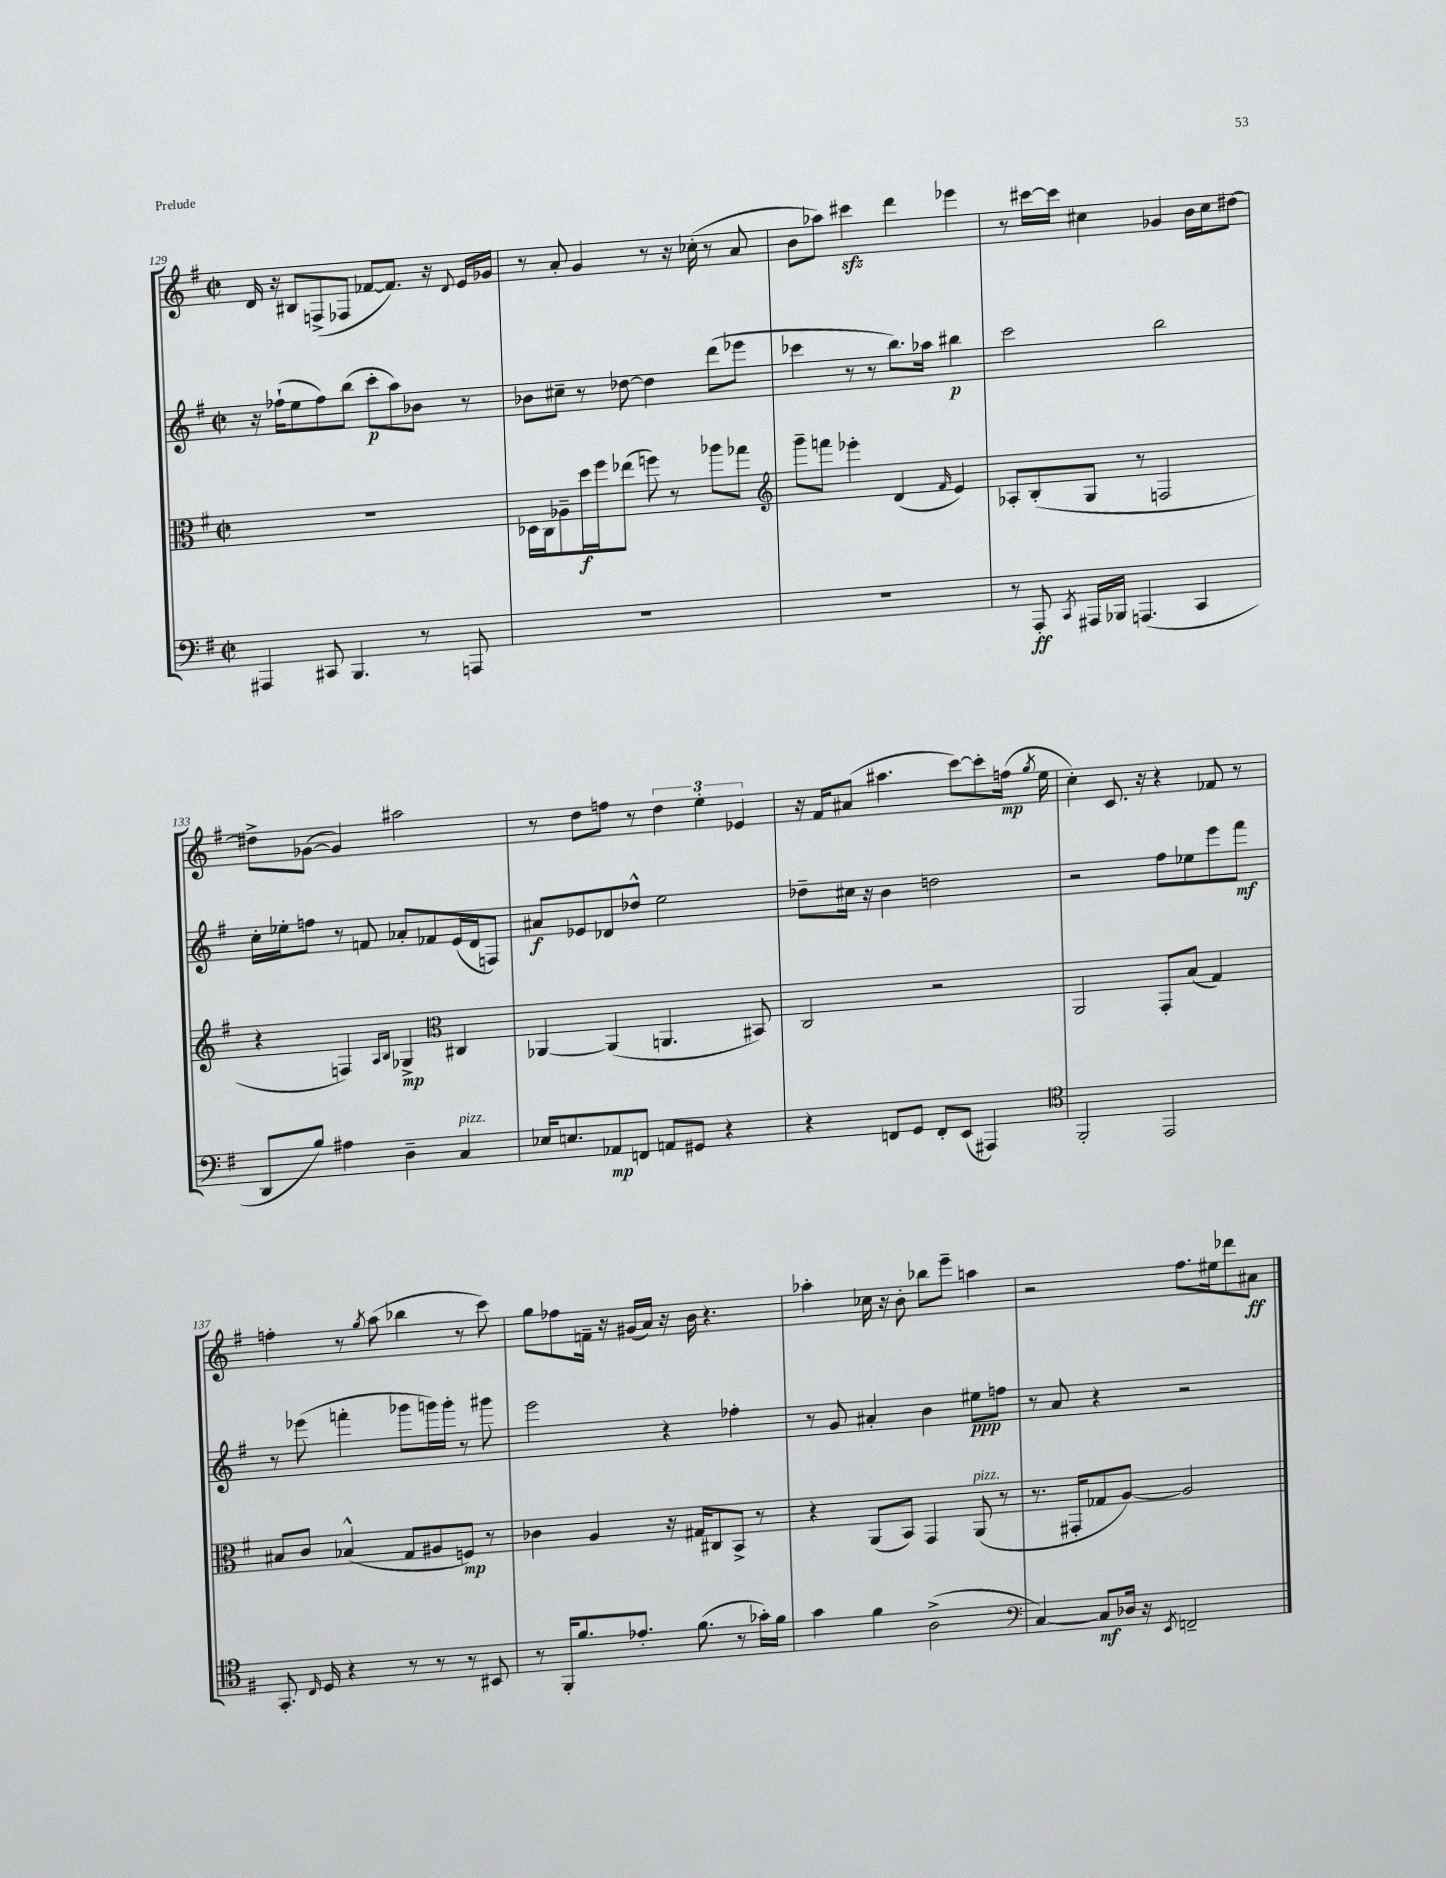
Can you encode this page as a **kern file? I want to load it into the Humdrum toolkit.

**kern	**dynam	**kern	**dynam	**kern	**dynam	**kern	**dynam
*part4	*part4	*part3	*part3	*part2	*part2	*part1	*part1
*staff4	*staff4	*staff3	*staff3	*staff2	*staff2	*staff1	*staff1
*clefF4	*	*clefC3	*	*clefG2	*	*clefG2	*
*k[f#]	*	*k[f#]	*	*k[f#]	*	*k[f#]	*
*M2/2	*	*M2/2	*	*M2/2	*	*M2/2	*
*met(c|)	*	*met(c|)	*	*met(c|)	*	*met(c|)	*
=129	=129	=129	=129	=129	=129	=129	=129
4AAA#X/	.	1r	.	16r	.	16d/	.
.	.	.	.	(16ff-X`\KL	.	16r	.
.	.	.	.	8ee\	.	8B#X/L	.
8CC#X/	.	.	.	8ff-\)	.	(8Fn^/	.
4.BBB/	.	.	.	(8bb\J	.	8F-X/J	.
.	.	.	.	8ccc'\L	p	[8f-X/L	.
.	.	.	.	8aa\)	.	8.f-/J])	.
8r	.	.	.	8b-X\J	.	.	.
.	.	.	.	.	.	16r	.
.	.	.	.	.	.	8qqd/	.
8AAAn/	.	.	.	8r	.	16e/LL	.
.	.	.	.	.	.	16g-X/JJ	.
=130	=130	=130	=130	=130	=130	=130	=130
1r	.	16D-X\LL	.	8b-X\L	.	8r	.
.	.	16C\J	.	.	.	.	.
.	.	8A-X~\	.	8cc#X~\J	.	8a'/	.
.	.	16dd\L	f	8r	.	4g/	.
.	.	16ff#\J	.	.	.	.	.
.	.	(8ee-X\J	.	[8dd-X\	.	.	.
.	.	8ffn\)	.	4dd-\]	.	8r	.
.	.	8r	.	.	.	16r	.
.	.	.	.	.	.	(16cc-X'\	.
.	.	8aa-X\L	.	(8ddd\L	.	8r	.
.	.	8gg-X\J	.	8eee-X\J	.	8a/	.
=131	=131	=131	=131	=131	=131	=131	=131
*	*	*clefG2	*	*	*	*	*
1r	.	8ggg~\L	.	4ccc-X\	.	8b\L	.
.	.	8fffn\J	.	.	.	8aa-X\J)	.
.	.	4eee-X'\	.	8r	.	4ccc#Xzz\	.
.	.	.	.	8r	.	.	.
.	.	(4d/	.	8.bb\L)	.	4ddd\	.
.	.	.	.	16aa-X\Jk	.	.	.
.	.	16qqf#/	.	.	.	.	.
.	.	4e/)	.	4bb#X\	p	4eee-X\	.
=132	=132	=132	=132	=132	=132	=132	=132
8r	.	8A-X'/L	.	2ccc\	.	8r	.
8AAA'/	ff	(8B'/	.	.	.	[16ccc#X\LL	.
.	.	.	.	.	.	16ccc#\JJ]	.
8qCC/	.	.	.	.	.	.	.
16AAA#X/LL	.	8G/J	.	.	.	4cc#X\	.
16BBB-X/JJ	.	.	.	.	.	.	.
(4.AAAn/	.	8r	.	.	.	.	.
.	.	2Fn/	.	2bb\	.	4g-X/	.
4CC/	.	.	.	.	.	16b\LL	.
.	.	.	.	.	.	16cc#\J	.
.	.	.	.	.	.	[8dd#X\J	.
!!LO:LB:g=z
=133	=133	=133	=133	=133	=133	=133	=133
8DD/L	.	4r	.	16cc'\LL	.	8dd#X^\L]	.
.	.	.	.	16ee-X'\J	.	.	.
8B/J)	.	.	.	8ffn\J	.	([8g-X\J	.
4A#X\	.	4Fn/)	.	8r	.	4g-/])	.
.	.	.	.	8fn/	.	.	.
.	.	16qqA/LL	.	.	.	.	.
.	.	16qqB/JJ	.	.	.	.	.
4D~\	.	4G-X^/	mp	8a-X'/L	.	2aa#X\	.
.	.	.	.	8f-X/	.	.	.
*	*	*clefC3	*	*	*	*	*
!LO:TX:a:i:t=pizz.	!	!	!	!	!	!	!
4C/	.	4C#X/	.	(16e/L	.	.	.
.	.	.	.	16d/J	.	.	.
.	.	.	.	8Fn/J)	.	.	.
=134	=134	=134	=134	=134	=134	=134	=134
16E-X/KL	.	[4AA-X/	.	8a#X/L	f	8r	.
8.En/	.	.	.	.	.	.	.
.	.	.	.	8e-X/	.	8dd\L	.
8AA-X/	mp	(4AA-/]	.	8d-X/	.	8ffn\J	.
8FFn/J	.	.	.	8dd-X^^/J	.	8r	.
8AAn/L	.	4.AAn/	.	2ee\	.	6dd\	.
8GG#X/J	.	.	.	.	.	.	.
.	.	.	.	.	.	6ee'\	.
4r	.	.	.	.	.	.	.
.	.	.	.	.	.	6e-X/	.
.	.	8BB#X/)	.	.	.	.	.
=135	=135	=135	=135	=135	=135	=135	=135
4r	.	2C/	.	8dd-X~\L	.	16r	.
.	.	.	.	.	.	16f#/KL	.
.	.	.	.	16cc#X\Jk	.	(8a#X/J	.
.	.	.	.	16r	.	.	.
8FFn/L	.	.	.	4b\	.	4.aa#X\	.
8GG/J	.	.	.	.	.	.	.
8FF'/L	.	2r	.	2ddn\	.	.	.
(8EE/J	.	.	.	.	.	[8ccc\L)	.
4AAA#X/)	.	.	.	.	.	8ccc'\]	.
.	.	.	.	.	.	(16ffn\Jk	mp
.	.	.	.	.	.	8qgg/	.
.	.	.	.	.	.	16ee\	.
=136	=136	=136	=136	=136	=136	=136	=136
*clefC4	*	*	*	*	*	*	*
2FF#'/	.	2AA/	.	2r	.	4cc'\)	.
.	.	.	.	.	.	8.c/	.
.	.	.	.	.	.	16r	.
2EE/	.	8GG'/L	.	8ff#\L	.	4r	.
.	.	(8B/J	.	8ee-X\	.	.	.
.	.	4G/)	.	8eee\	.	8f-X/	.
.	.	.	.	8fff#\J	mf	8r	.
!!LO:LB:g=z
=137	=137	=137	=137	=137	=137	=137	=137
8.GG'/	.	8B#X/L	.	8r	.	4ffn'\	.
.	.	8c/J	.	(8eee-X\	.	.	.
16qqC/	.	.	.	.	.	.	.
16D/	.	.	.	.	.	.	.
4r	.	(4B-X^^/	.	4fffn'\	.	8r	.
.	.	.	.	.	.	8qgg/	.
.	.	.	.	.	.	(8aa\	.
8r	.	8G/L	.	8ggg-X\L	.	4bb-X\	.
8r	.	8A#X/	.	16gggn\L)	.	.	.
.	.	.	.	16ggg'\JJ	.	.	.
8r	.	8Fn/J)	mp	8r	.	8r	.
8BB#X/	.	8r	.	8ggg#X\	.	8ccc\)	.
=138	=138	=138	=138	=138	=138	=138	=138
8r	.	4c-X\	.	2eee\	.	8gg\L	.
16FF#'/KL	.	.	.	.	.	8ff-X\	.
8.f#/	.	.	.	.	.	.	.
.	.	4A/	.	.	.	16fn~\Jk	.
.	.	.	.	.	.	16r	.
8.e-X'/J	.	.	.	.	.	(16g#X/LL	.
.	.	.	.	.	.	16a/JJ)	.
.	.	16r	.	4r	.	16r	.
(8.f#\	.	16G#X/KL	.	.	.	16b\	.
.	.	8C#X/	.	.	.	4.r	.
8r	.	8BB^/J	.	4ff-X'\	.	.	.
16g-X'\LL)	.	8r	.	.	.	.	.
16f#\JJ	.	.	.	.	.	.	.
=139	=139	=139	=139	=139	=139	=139	=139
4g\	.	4r	.	8r	.	4aa-X'\	.
.	.	.	.	8g/	.	.	.
4f#\	.	(8AA/L	.	4a#X'/	.	16cc-X\	.
.	.	.	.	.	.	16r	.
.	.	8BB/J)	.	.	.	8b'\	.
(2A^\	.	4GG/	.	4b\	.	8bb-X\L	.
.	.	.	.	.	.	8eee~\J	.
!	!	!LO:TX:a:i:t=pizz.	!	!	!	!	!
.	.	(8AA/	.	8ee#X\L	ppp	4aan\	.
.	.	8r	.	8ffn\J	.	.	.
=140	=140	=140	=140	=140	=140	=140	=140
*clefF4	*	*	*	*	*	*	*
[4C/)	.	8.r	.	8r	.	2r	.
.	.	.	.	8a/	.	.	.
.	.	16GG#X'/KL	.	.	.	.	.
8C/L]	mf	8G-X/	.	4r	.	.	.
16D-X/Jk	.	[8A/J)	.	.	.	.	.
16r	.	.	.	.	.	.	.
8qEE/	.	.	.	.	.	.	.
2FFn~/	.	2A/]	.	2r	.	8.ff#\L	.
.	.	.	.	.	.	16ee#X\k	.
.	.	.	.	.	.	8ddd-X\	.
.	.	.	.	.	.	8a#X\J	ff
==	==	==	==	==	==	==	==
*-	*-	*-	*-	*-	*-	*-	*-
